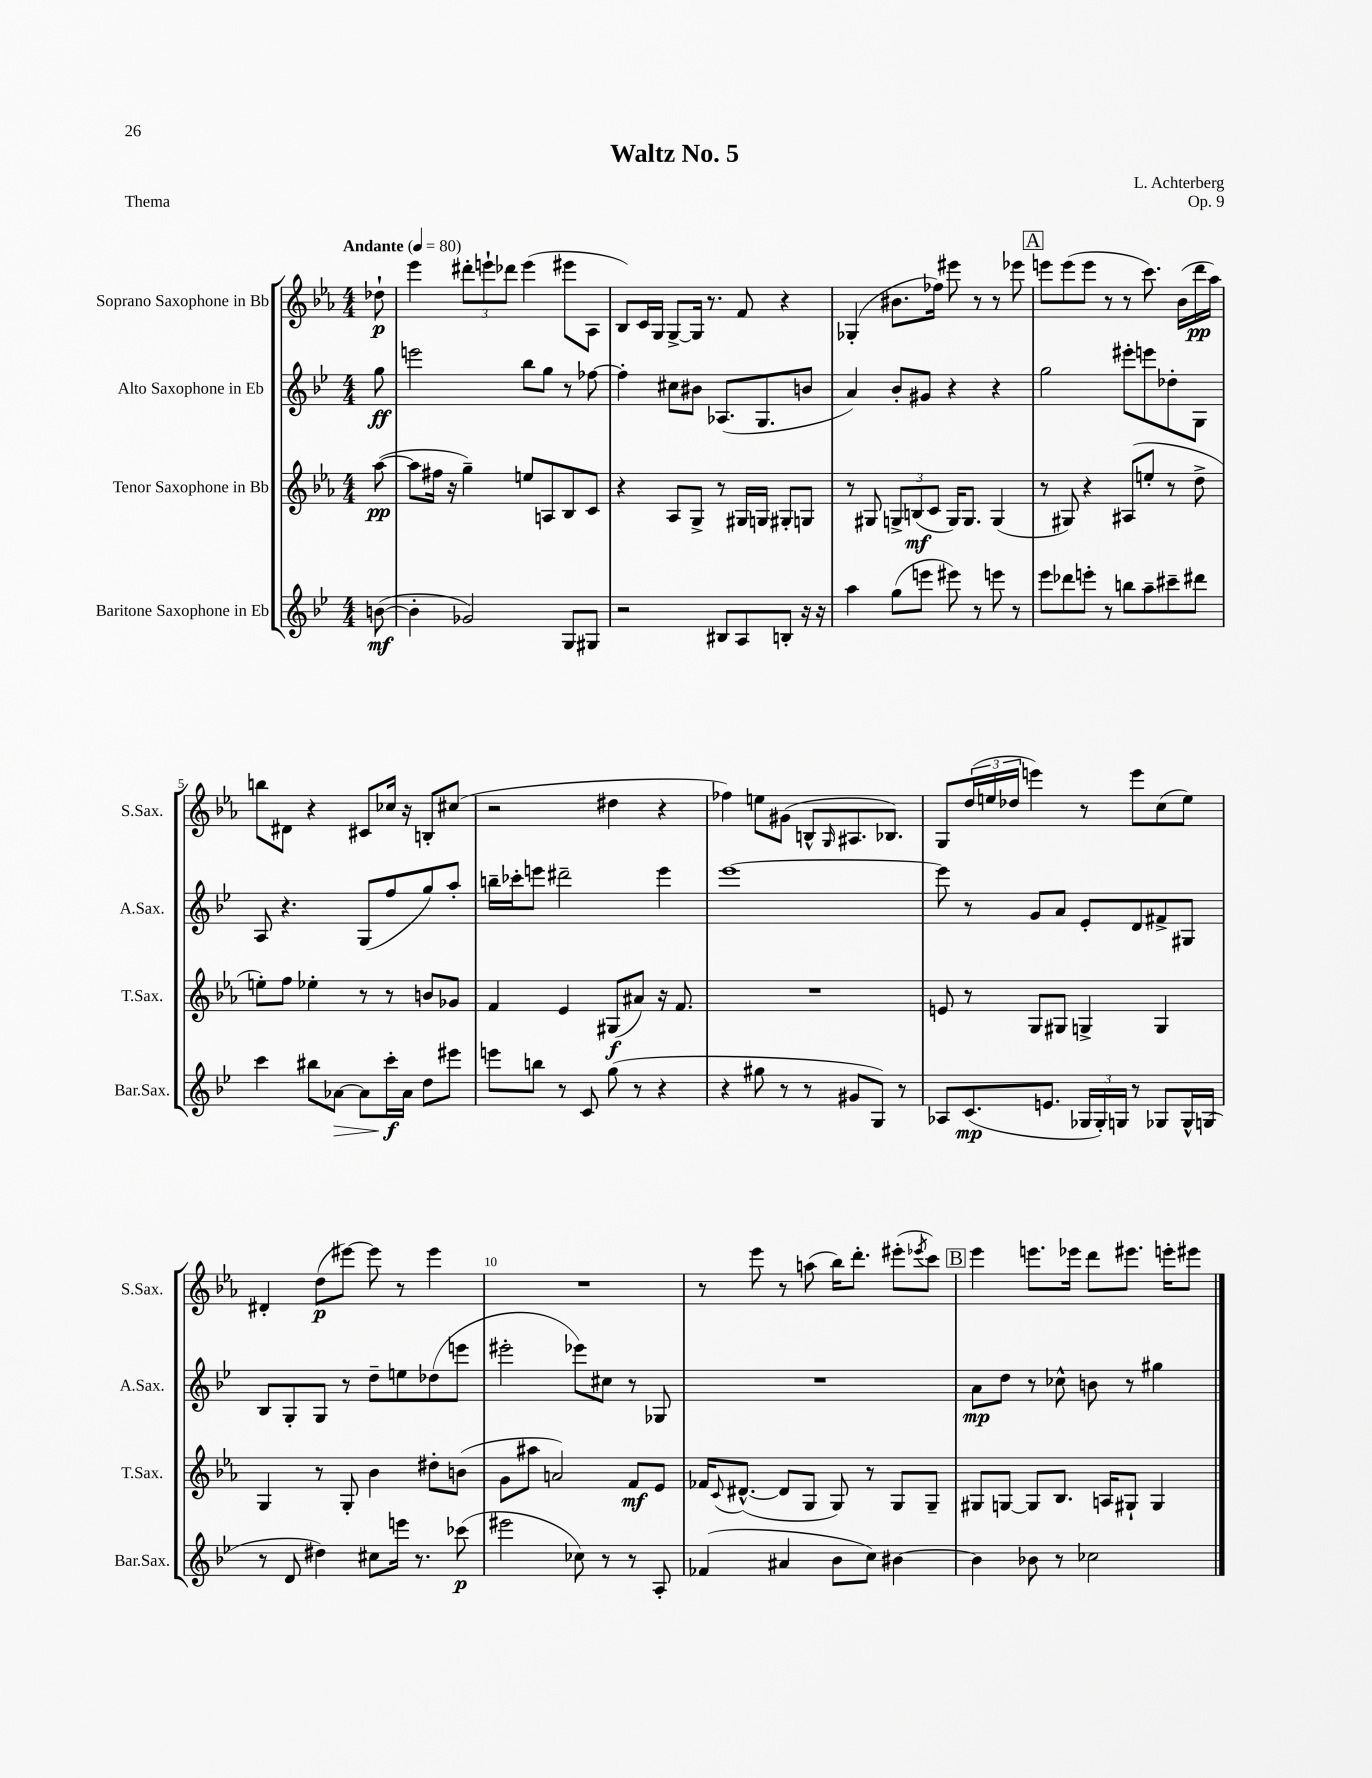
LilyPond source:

\header { title = "Waltz No. 5" composer = "L. Achterberg" opus = "Op. 9" piece = "Thema" }
<<
\new StaffGroup <<
\new Staff = "s0" \with { instrumentName = "Soprano Saxophone in Bb" shortInstrumentName = "S.Sax." } {
    \clef treble \key ees \major \numericTimeSignature \time 4/4 \partial 8 \tempo "Andante" 4 = 80
    des''8-!\p |
    ees'''4 \tuplet 3/2 { dis'''8-. e'''8-! des'''8 } e'''4( eis'''8 aes8 |
    bes8) c'16 g16 g8~-> g16 r8. f'8 r4 |
    ges4-.( bis'8. fes''16) eis'''8 r8 r8 ees'''8 |
    \mark \markup { \box "A" } e'''8 e'''8( e'''8 r8 r8 c'''8.) bes'16( d'''16\pp aes''16) |
    b''8 dis'8 r4 cis'8 ces''16 r16 b8-. cis''8( |
    r2 dis''4 r4 |
    fes''4) e''8 gis'8( b8-^ \grace { g16 } ais8. bes8.) |
    g8 \tuplet 3/2 { d''16( e''16 des''16 } e'''4) r8 e'''8 c''8( e''8) |
    dis'4-. d''8\p( eis'''8~) eis'''8 r8 eis'''4 |
    R1 |
    r8 ees'''8 r8 a''8( bes''16) d'''8.-. eis'''8-.( \acciaccatura { ees'''8 } c'''8) |
    \mark \markup { \box "B" } ees'''4 e'''8. ees'''16 d'''8 eis'''8. e'''16-. eis'''8 \bar "|." |
}
\new Staff = "s1" \with { instrumentName = "Alto Saxophone in Eb" shortInstrumentName = "A.Sax." } {
    \clef treble \key bes \major \numericTimeSignature \time 4/4 \partial 8
    g''8\ff |
    e'''2 bes''8 g''8 r8 fes''8~ |
    fes''4-. cis''8 bis'8 aes8.( g8. b'8 |
    a'4) bes'8-. gis'8 r4 r4 |
    \mark \markup { \box "A" } g''2 eis'''8-. e'''8 des''8-. g8 |
    a8 r4. g8( f''8 g''8) a''8-. |
    b''16-- ces'''16-. e'''8 dis'''2-- e'''4 |
    ees'''1~ |
    ees'''8 r8 g'8 a'8 ees'8-. d'8 fis'8-> gis8 |
    bes8 g8-. g8 r8 d''8-- e''8 des''8( e'''8 |
    eis'''2-. ees'''8) cis''8 r8 ges8 |
    R1 |
    \mark \markup { \box "B" } a'8\mp d''8 r8 ces''8-^ b'8 r8 gis''4 \bar "|." |
}
\new Staff = "s2" \with { instrumentName = "Tenor Saxophone in Bb" shortInstrumentName = "T.Sax." } {
    \clef treble \key ees \major \numericTimeSignature \time 4/4 \partial 8
    aes''8~\pp( |
    aes''8 fis''16 r16 g''4--) e''8 a8 bes8 c'8 |
    r4 aes8 g8-> r8 gis16 g16 gis8-. g8 |
    r8 gis8 \tuplet 3/2 { g8-> b8\mf( c'8 } g16) g8. g4( |
    \mark \markup { \box "A" } r8 gis8) r4 ais8( e''8-. r8 d''8-> |
    e''8-.) f''8 ees''4-. r8 r8 b'8 ges'8 |
    f'4 ees'4 gis8\f( ais'8) r16 f'8. |
    R1 |
    e'8 r8 g8 gis8 g4-> g4 |
    g4 r8 g8-. bes'4 dis''8-. b'8( |
    g'8 ais''8 a'2) f'8\mf ees'8 |
    fes'16 \appoggiatura { c'8 } dis'8.~-^( dis'8 g8 g8) r8 g8 g8-- |
    \mark \markup { \box "B" } gis8 g8~ g8 bes8. a16 gis8-! gis4 \bar "|." |
}
\new Staff = "s3" \with { instrumentName = "Baritone Saxophone in Eb" shortInstrumentName = "Bar.Sax." } {
    \clef treble \key bes \major \numericTimeSignature \time 4/4 \partial 8
    b'8~\mf( |
    b'4-. ges'2) g8 gis8 |
    r2 bis8 a8 b8-. r16 r16 |
    a''4 g''8( e'''8 eis'''8) r8 e'''8 r8 |
    \mark \markup { \box "A" } ees'''8 des'''8 e'''8-. r8 b''8 a''8-- cis'''8-- dis'''8 |
    c'''4 bis''8 aes'8~\> aes'8 c'''16-.\f\! aes'16 d''8 eis'''8 |
    e'''8 b''8 r8 c'8 g''8( r8 r4 |
    r4 gis''8 r8 r8 gis'8 g8) r8 |
    aes8 c'8.\mp( e'8. \tuplet 3/2 { ges16 ges16-.) g16 } r8 ges8 ges16-^ g16( |
    r8 d'8 dis''4) cis''8 e'''16 r8. ces'''8\p( |
    eis'''2 ces''8) r8 r8 a8-. |
    fes'4( ais'4 bes'8 c''8) bis'4~ |
    \mark \markup { \box "B" } bis'4 bes'8 r8 ces''2 \bar "|." |
}
>>
>>
\layout { \context { \Score \override BarNumber.break-visibility = ##(#f #t #t) barNumberVisibility = #(every-nth-bar-number-visible 5) } }
